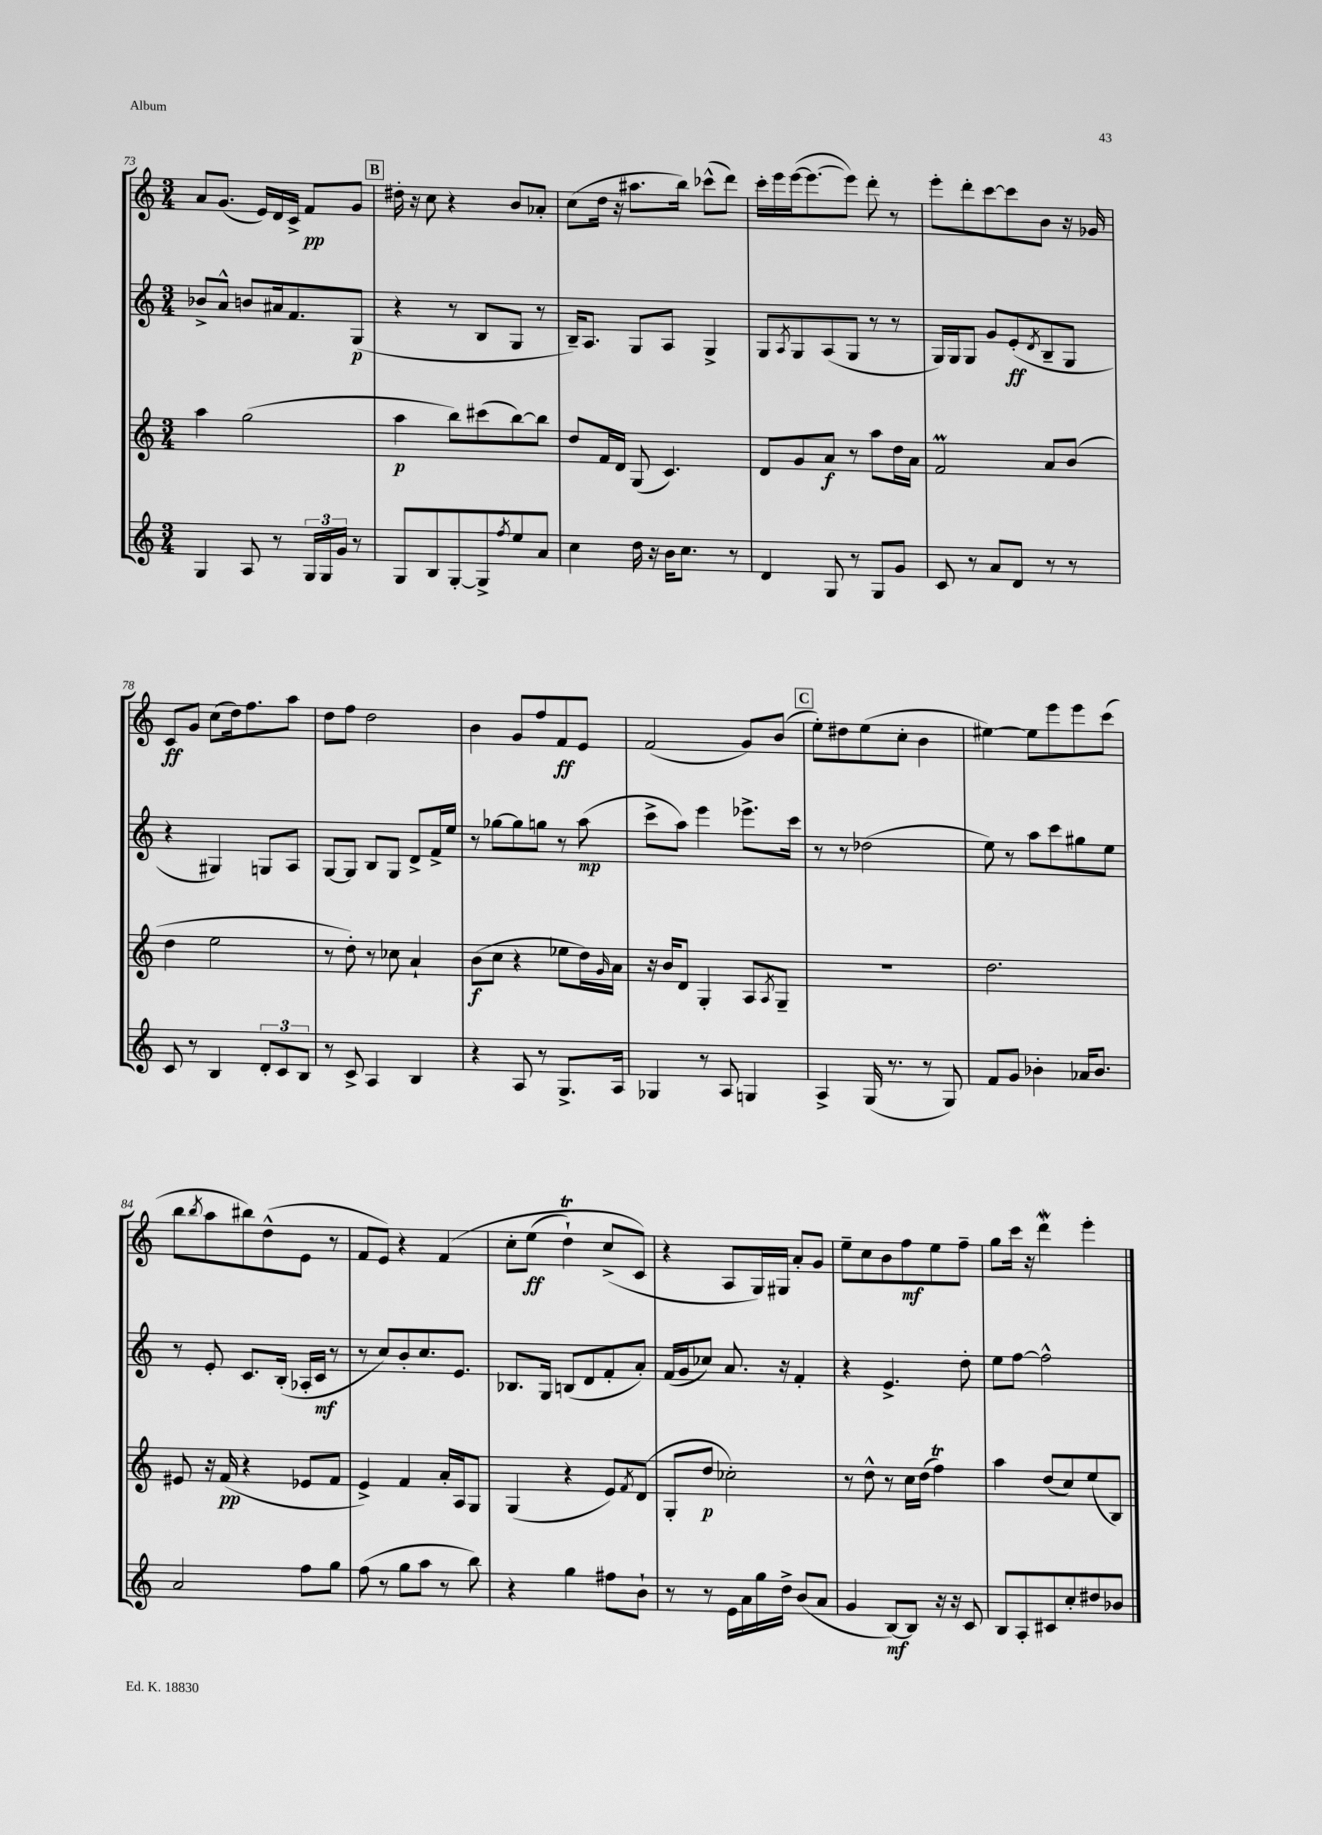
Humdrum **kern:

**kern	**dynam	**kern	**dynam	**kern	**dynam	**kern	**dynam
*part4	*part4	*part3	*part3	*part2	*part2	*part1	*part1
*staff4	*staff4	*staff3	*staff3	*staff2	*staff2	*staff1	*staff1
*clefG2	*	*clefG2	*	*clefG2	*	*clefG2	*
*k[]	*	*k[]	*	*k[]	*	*k[]	*
*M3/4	*	*M3/4	*	*M3/4	*	*M3/4	*
=73	=73	=73	=73	=73	=73	=73	=73
4G/	.	4aa\	.	8b-X^/L	.	8a/L	.
.	.	.	.	8a^^/J	.	(8.g/J	.
8A/	.	(2gg\	.	8bn/L	.	.	.
.	.	.	.	.	.	16e/LL)	.
8r	.	.	.	16a#X/k	.	16d/	.
.	.	.	.	8.f/	.	16c^/JJ	.
24G/LL	.	.	.	.	.	8f/L	pp
24G/	.	.	.	.	.	.	.
24g/JJ	.	.	.	.	.	.	.
8r	.	.	.	(8G/J	p	8g/J	.
!!LO:REH:place=s1:t=B
=74	=74	=74	=74	=74	=74	=74	=74
8G/L	.	4aa\	p	4r	.	16dd#X'\	.
.	.	.	.	.	.	16r	.
8B/	.	.	.	.	.	8cc\	.
[8G'/	.	8bb\L)	.	8r	.	4r	.
8G^/]	.	(8ccc#X\	.	8B/L	.	.	.
8qff/	.	.	.	.	.	.	.
8ee/	.	[8bb\)	.	8G/J	.	8b/L	.
8a/J	.	8bb\J]	.	8r	.	8a-X'/J	.
=75	=75	=75	=75	=75	=75	=75	=75
4cc\	.	8dd/L	.	16B~/KL)	.	(8cc\L	.
.	.	.	.	8.A/J	.	.	.
.	.	16f/L	.	.	.	16dd\Jk	.
.	.	16d/JJ	.	.	.	16r	.
16dd\	.	(8G/	.	8G/L	.	8.aa#X\L	.
16r	.	.	.	.	.	.	.
16b\KL	.	4.c/)	.	8A/J	.	.	.
8.cc\J	.	.	.	.	.	16bb\Jk)	.
.	.	.	.	4G^/	.	(8ccc-X^^\L	.
8r	.	.	.	.	.	8ddd\J)	.
=76	=76	=76	=76	=76	=76	=76	=76
4d/	.	8d/L	.	8G/L	.	16ccc'\LL	.
.	.	.	.	.	.	16eee\	.
.	.	.	.	8qA/	.	.	.
.	.	8g/	.	8G/	.	([16eee\J	.
.	.	.	.	.	.	8.eee\_	.
8G/	.	8a/J	f	(8A/	.	.	.
8r	.	8r	.	8G/J	.	8eee\J])	.
8G/L	.	8aa\L	.	8r	.	8ddd'\	.
8g/J	.	16dd\L	.	8r	.	8r	.
.	.	16a\JJ	.	.	.	.	.
=77	=77	=77	=77	=77	=77	=77	=77
8c/	.	2fM/	.	16G/LL)	.	8eee'\L	.
.	.	.	.	16G/J	.	.	.
8r	.	.	.	8G/J	.	8ddd'\	.
8a/L	.	.	.	8g/L	.	[8ccc\	.
8d/J	.	.	.	(8e'/	ff	8ccc\]	.
.	.	.	.	8qd/	.	.	.
8r	.	8a/L	.	8B~/	.	8b\J	.
8r	.	(8b/J	.	8G/J	.	16r	.
.	.	.	.	.	.	16g-X/	.
!!LO:LB:g=z
=78	=78	=78	=78	=78	=78	=78	=78
8c/	.	4dd\	.	4r	.	8c/L	ff
8r	.	.	.	.	.	8g/J	.
4B/	.	2ee\	.	4G#X/)	.	(8cc\L	.
.	.	.	.	.	.	16dd\k)	.
.	.	.	.	.	.	8.ff\	.
12d'/L	.	.	.	8Gn/L	.	.	.
12c/	.	.	.	.	.	.	.
.	.	.	.	8A/J	.	8aa\J	.
12B/J	.	.	.	.	.	.	.
=79	=79	=79	=79	=79	=79	=79	=79
8r	.	8r	.	[8G/L	.	8dd\L	.
8c^/	.	8dd'\)	.	8G/J]	.	8ff\J	.
4A/	.	8r	.	8B/L	.	2dd\	.
.	.	8cc-X\	.	8G/J	.	.	.
4B/	.	4a`/	.	8d^/L	.	.	.
.	.	.	.	16f^/L	.	.	.
.	.	.	.	16ee/JJ	.	.	.
=80	=80	=80	=80	=80	=80	=80	=80
4r	.	(8b\L	f	8r	.	4b\	.
.	.	8cc\J	.	[8gg-X\L	.	.	.
8A/	.	4r	.	8gg-\]	.	8g/L	.
8r	.	.	.	8ggn\J	.	8ff/	.
8.G^/L	.	8ee-X\L	.	8r	.	8f/	ff
.	.	16dd\L)	.	(8aa\	mp	8e/J	.
.	.	16qqg/	.	.	.	.	.
16A/Jk	.	16a\JJ	.	.	.	.	.
=81	=81	=81	=81	=81	=81	=81	=81
4G-X/	.	16r	.	8ccc^\L	.	(2f/	.
.	.	16b/KL	.	.	.	.	.
.	.	8d/J	.	8aa\J)	.	.	.
8r	.	4G'/	.	4eee\	.	.	.
8A/	.	.	.	.	.	.	.
4Gn/	.	8A/L	.	8.eee-X^\L	.	8g/L)	.
.	.	8qA/	.	.	.	.	.
.	.	8G~/J	.	.	.	(8b/J	.
.	.	.	.	16ccc\Jk	.	.	.
!!LO:REH:place=s1:t=C
=82	=82	=82	=82	=82	=82	=82	=82
4A^/	.	2.r	.	8r	.	8ee'\L)	.
.	.	.	.	8r	.	8dd#X\	.
(16G/	.	.	.	(2dd-X\	.	(8ee\	.
8.r	.	.	.	.	.	.	.
.	.	.	.	.	.	8cc'\J	.
8r	.	.	.	.	.	4b\	.
8G/)	.	.	.	.	.	.	.
=83	=83	=83	=83	=83	=83	=83	=83
8f/L	.	2.dd\	.	8ee\)	.	[4ee#X\)	.
8g/J	.	.	.	8r	.	.	.
4b-X'\	.	.	.	8aa\L	.	8ee#\L]	.
.	.	.	.	8ccc\	.	8eee\	.
16a-X/KL	.	.	.	8gg#X\	.	8eee\	.
8.b-/J	.	.	.	.	.	.	.
.	.	.	.	8ee\J	.	(8ccc\J	.
!!LO:LB:g=z
=84	=84	=84	=84	=84	=84	=84	=84
2a/	.	8e#X/	.	8r	.	8bb\L	.
.	.	.	.	.	.	8qbb/	.
.	.	16r	.	8e'/	.	8aa\	.
.	.	(16f/	pp	.	.	.	.
.	.	4r	.	8.c/L	.	8bb#X\)	.
.	.	.	.	.	.	(8dd^^\	.
.	.	.	.	(16B'/Jk	.	.	.
8ff\L	.	8e-X/L	.	16A-X'/LL	.	8e\J	.
.	.	.	.	16c/JJ	mf	.	.
8gg\J	.	8f/J	.	8r	.	8r	.
=85	=85	=85	=85	=85	=85	=85	=85
(8ff\	.	4e^/)	.	8r	.	8f/L	.
8r	.	.	.	8cc/L)	.	8e/J)	.
8gg\L	.	4f/	.	8b'/	.	4r	.
8aa\J	.	.	.	8.cc/	.	.	.
8r	.	16a'/LL	.	.	.	(4f/	.
.	.	16A/J	.	8.e/J	.	.	.
8bb\)	.	8G/J	.	.	.	.	.
=86	=86	=86	=86	=86	=86	=86	=86
4r	.	(4G/	.	8.B-X/L	.	8cc'\L	.
.	.	.	.	.	.	(8ee\J	ff
.	.	.	.	16G/Jk	.	.	.
4gg\	.	4r	.	(8Bn/L	.	4ddT`\)	.
.	.	.	.	8d/	.	.	.
8ff#X\L	.	8e/L)	.	8f'/	.	(8cc^/L	.
.	.	8qf/	.	.	.	.	.
8b`\J	.	(8d/J	.	8a'/J)	.	8c/J)	.
=87	=87	=87	=87	=87	=87	=87	=87
8r	.	8G'/L	.	(16f/LL	.	4r	.
.	.	.	.	16g/J	.	.	.
8r	.	8dd/J	p	8cc-X/J)	.	.	.
16e\LL	.	2cc-X'\)	.	8.a/	.	8A/L	.
16a\	.	.	.	.	.	.	.
16gg\	.	.	.	.	.	16G/L)	.
16dd^\JJ	.	.	.	16r	.	16G#X/JJ	.
(8b/L	.	.	.	4f'/	.	8a'/L	.
8a/J	.	.	.	.	.	8g/J	.
=88	=88	=88	=88	=88	=88	=88	=88
4g/	.	8r	.	4r	.	8ee~\L	.
.	.	8dd^^\	.	.	.	8cc\	.
[8B/L)	mf	8r	.	4.e^/	.	8b\	.
8B/J]	.	16cc\LL	.	.	.	8ff\	mf
.	.	(16dd\JJ	.	.	.	.	.
16r	.	4ffT\)	.	.	.	8ee\	.
16r	.	.	.	.	.	.	.
8c/	.	.	.	8dd'\	.	8ff~\J	.
=89	=89	=89	=89	=89	=89	=89	=89
8B/L	.	4aa\	.	8ee\L	.	8gg\L	.
8A'/	.	.	.	[8ff\J	.	16ccc\Jk	.
.	.	.	.	.	.	16r	.
8c#X/	.	(8dd/L	.	2ff^^\]	.	4dddW\	.
8cc'/	.	8cc/)	.	.	.	.	.
8dd#X/	.	(8ee/	.	.	.	4eee'\	.
8b-X/J	.	8B/J)	.	.	.	.	.
==	==	==	==	==	==	==	==
*-	*-	*-	*-	*-	*-	*-	*-
